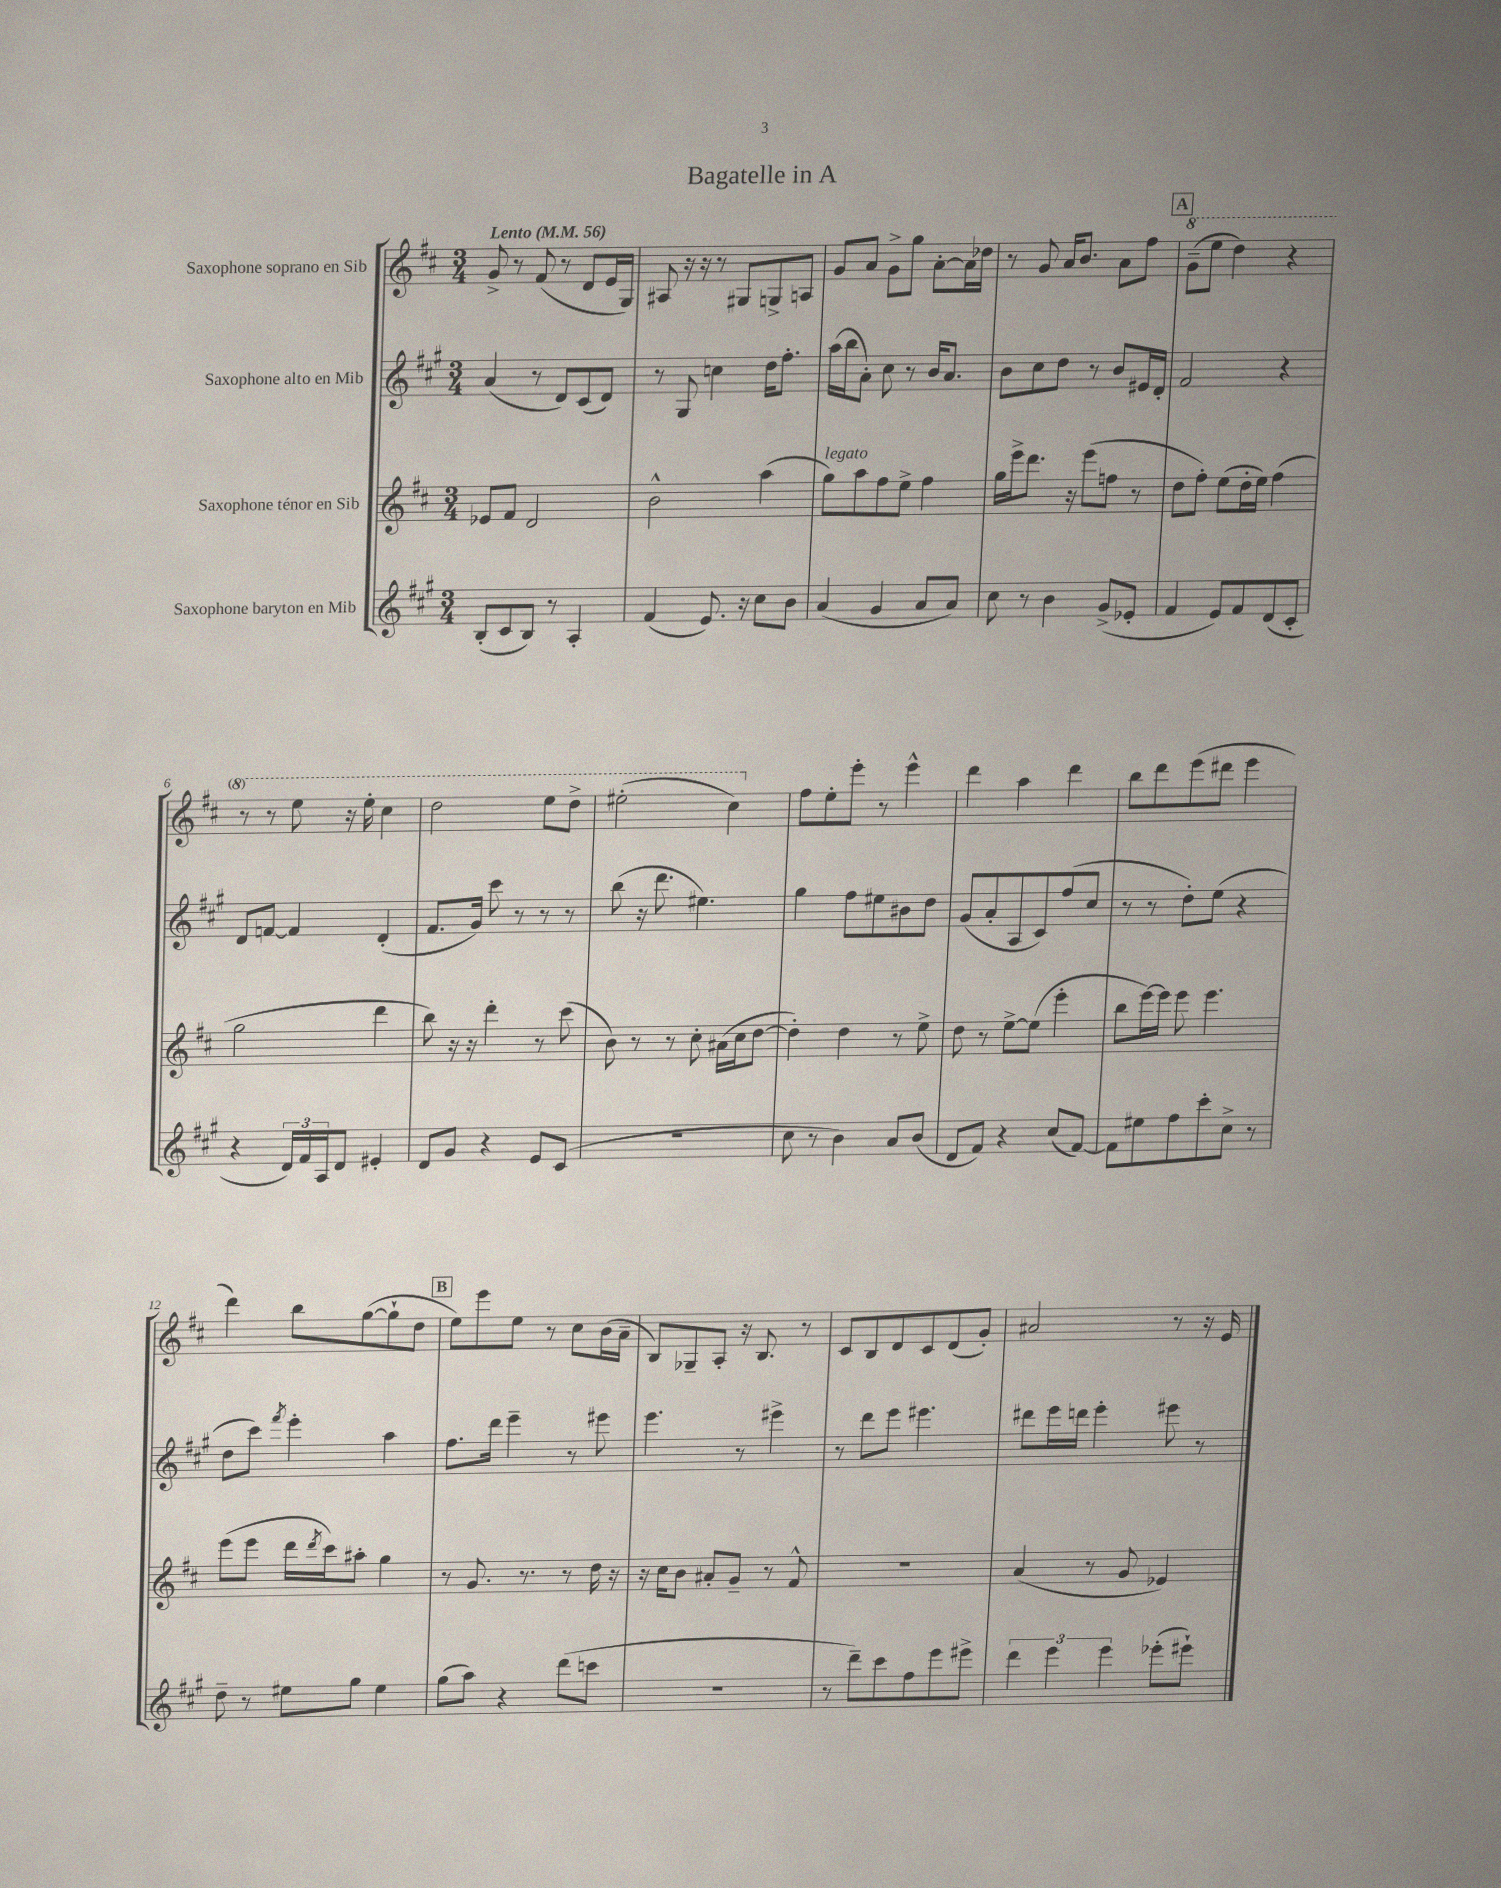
\header { title = "Bagatelle in A" }
<<
\new StaffGroup <<
\new Staff = "s0" \with { instrumentName = "Saxophone soprano en Sib" } {
    \clef treble \key d \major \numericTimeSignature \time 3/4 \tempo "Lento" 4 = 56
    g'8-> r8 fis'8( r8 d'8 e'16 g16) |
    ais8 r16 r16 r8 gis8 g8-> a8 |
    g'8 a'8 g'8-> g''8 a'8~-. a'16 des''16 |
    r8 g'8 a'16 b'8. a'8 fis''8 |
    \mark \markup { \box "A" } \ottava #1 g''8--( e'''8 d'''4) r4 |
    r8 r8 e'''8 r16 e'''16-. cis'''4 |
    d'''2 e'''8 d'''8-> |
    eis'''2-.( cis'''4) \ottava #0 |
    fis''8 e''8-. e'''8-. r8 e'''4-^ |
    d'''4 a''4 d'''4 |
    b''8 d'''8 e'''8( dis'''8 e'''4 |
    d'''4) b''8 g''8~( g''8-! d''8 |
    \mark \markup { \box "B" } e''8) e'''8 e''8 r8 cis''8 b'16( a'16-- |
    b8) ges8-- a8-. r16 b8. r8 |
    cis'8 b8 d'8 cis'8 d'8( g'8-.) |
    ais'2 r8 r16 e'16 \bar "|." |
}
\new Staff = "s1" \with { instrumentName = "Saxophone alto en Mib" } {
    \clef treble \key a \major \numericTimeSignature \time 3/4
    a'4( r8 d'8) cis'8( d'8) |
    r8 gis8 c''4 d''16 fis''8.-. |
    a''16( b''16 a'8-.) cis''8 r8 b'16 a'8. |
    b'8 cis''8 d''8 r8 b'8 eis'16 d'16-. |
    \mark \markup { \box "A" } fis'2 r4 |
    d'8 f'8~ f'4 d'4-.( |
    fis'8. gis'16) cis'''8 r8 r8 r8 |
    b''8( r16 d'''8. eis''4.) |
    gis''4 fis''8 eis''8 bis'8 d''8 |
    gis'8( a'8-. a8 cis'8) fis''8( cis''8 |
    r8 r8 d''8-.) e''8( r4 |
    d''8 cis'''8) \acciaccatura { fis'''8 } e'''4-. a''4 |
    \mark \markup { \box "B" } fis''8. d'''16 e'''4-- r8 eis'''8 |
    e'''4. r8 eis'''4-> |
    r8 d'''8 e'''8 eis'''4. |
    dis'''8 e'''16 d'''16 e'''4-. eis'''8 r8 \bar "|." |
}
\new Staff = "s2" \with { instrumentName = "Saxophone ténor en Sib" } {
    \clef treble \key d \major \numericTimeSignature \time 3/4
    ees'8 fis'8 d'2 |
    b'2-^ a''4( |
    g''8^\markup { \italic "legato" }) a''8 fis''8 e''8-> fis''4 |
    g''16 e'''16-> d'''8. r16 e'''8( f''8 r8 |
    \mark \markup { \box "A" } d''8 fis''8-.) e''8( d''16-. e''16) fis''4( |
    g''2 d'''4 |
    b''8) r16 r16 d'''4-. r8 cis'''8( |
    b'8) r8 r8 cis''8-. ais'16( cis''16 d''8~ |
    d''4-.) d''4 r8 e''8-> |
    d''8 r8 e''8~-> e''8( e'''4-. |
    b''8 e'''16~) e'''16 e'''8 e'''4. |
    e'''8( e'''8 d'''16 \acciaccatura { d'''8 } cis'''16) ais''8-. g''4 |
    \mark \markup { \box "B" } r8 g'8. r8. r8 d''16 r16 |
    r16 cis''16 b'8 ais'8-. g'8-- r8 fis'8-^ |
    R2. |
    a'4( r8 g'8 ees'4) \bar "|." |
}
\new Staff = "s3" \with { instrumentName = "Saxophone baryton en Mib" } {
    \clef treble \key a \major \numericTimeSignature \time 3/4
    b8-.( cis'8 b8) r8 a4-. |
    fis'4( e'8.) r16 cis''8 b'8 |
    a'4( gis'4 a'8 a'8) |
    cis''8 r8 b'4 gis'8->( ees'8-. |
    \mark \markup { \box "A" } fis'4 e'8) fis'8 d'8( cis'8-. |
    r4 \tuplet 3/2 { d'16) fis'16 a16 } d'8 eis'4-. |
    d'8 gis'8 r4 e'8 cis'8( |
    R2. |
    cis''8 r8 b'4) a'8 b'8( |
    d'8 fis'8) r4 cis''8( fis'8~) |
    fis'8 eis''8 fis''8 cis'''8-. cis''8-> r8 |
    d''8-- r8 eis''8 gis''8 eis''4 |
    \mark \markup { \box "B" } gis''8( a''8) r4 d'''8( c'''8 |
    r2. |
    r8 d'''8--) cis'''8 fis''8 e'''8 eis'''8-> |
    \tuplet 3/2 { d'''4 e'''4 e'''4 } ees'''8-.( eis'''8-!) \bar "|." |
}
>>
>>
